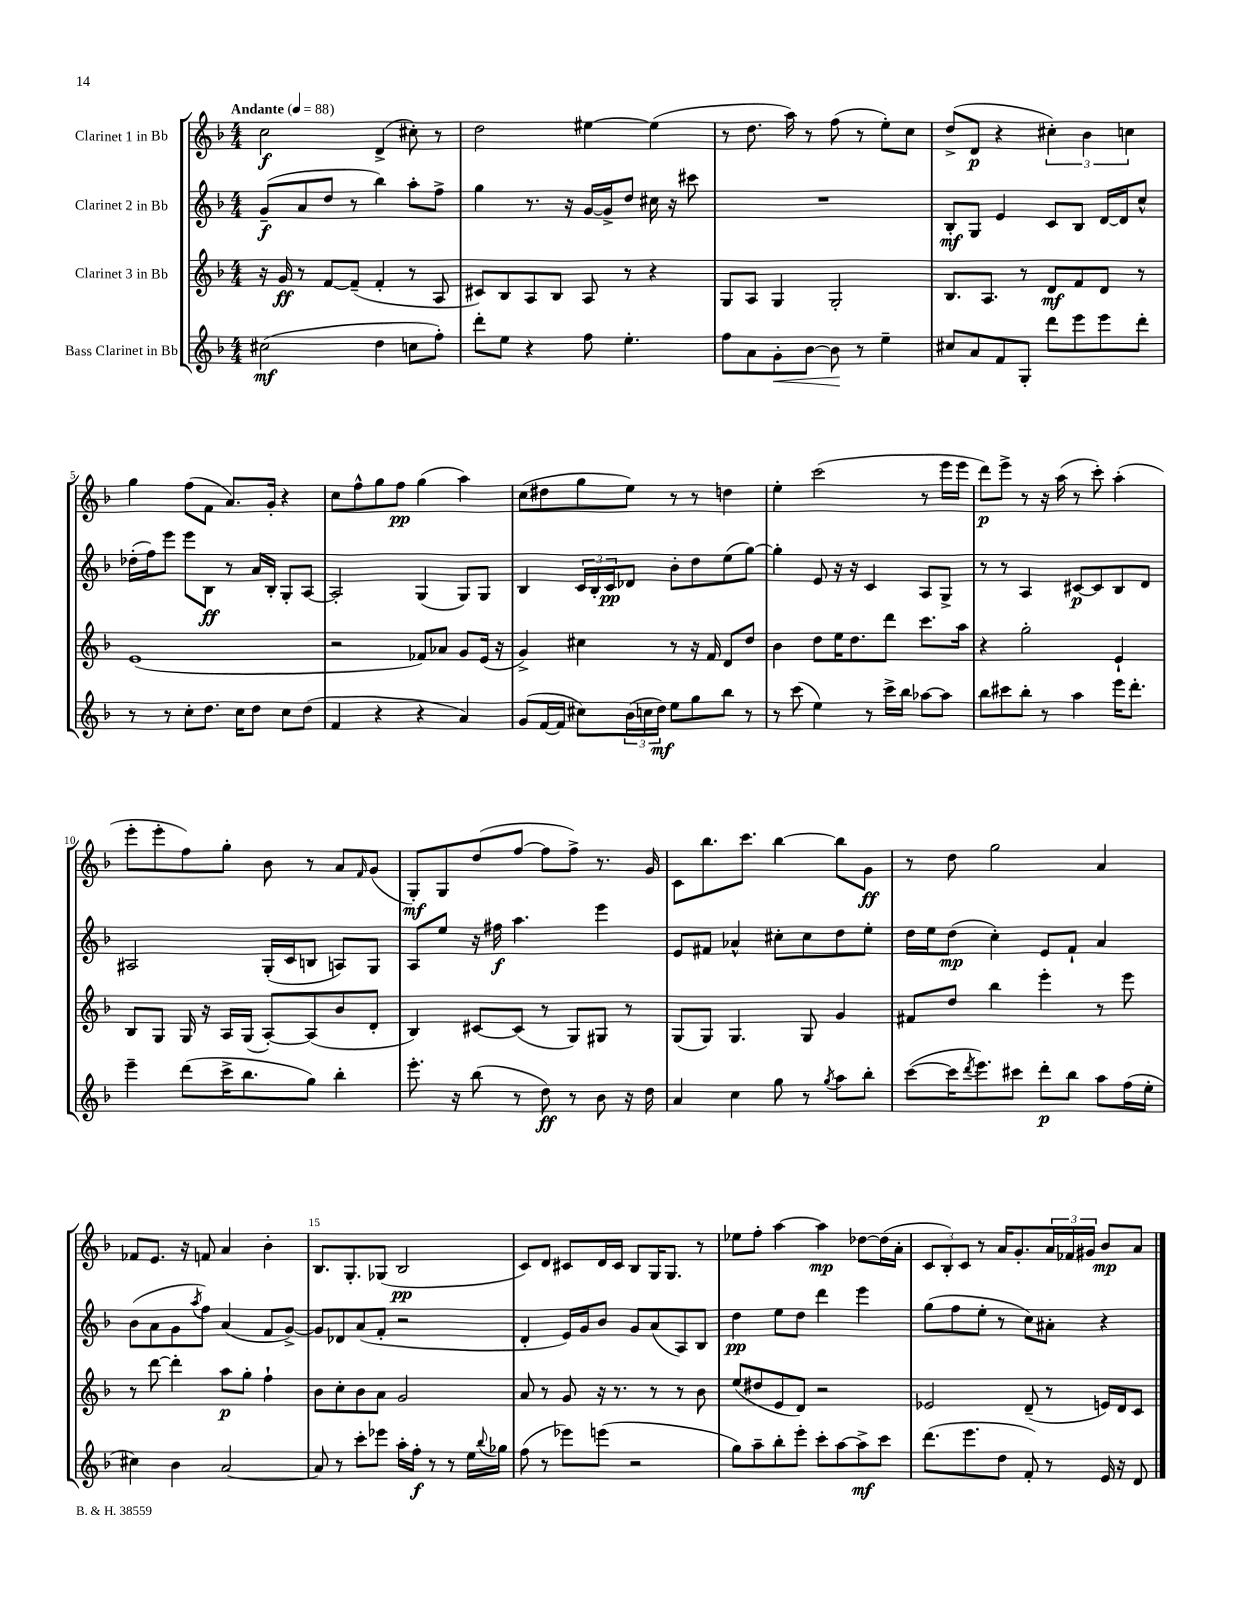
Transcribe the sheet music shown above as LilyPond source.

<<
\new StaffGroup <<
\new Staff = "s0" \with { instrumentName = "Clarinet 1 in Bb" } {
    \clef treble \key f \major \numericTimeSignature \time 4/4 \tempo "Andante" 4 = 88
    c''2\f d'4->( cis''8-.) r8 |
    d''2 eis''4~ eis''4( |
    r8 d''8. a''16) r8 f''8( r8 e''8-.) c''8 |
    d''8->( d'8\p r4 \tuplet 3/2 { cis''4-.) bes'4 c''4 } |
    g''4 f''8( f'8 a'8.) g'16-. r4 |
    c''8 f''8-^ g''8 f''8\pp g''4( a''4) |
    c''8( dis''8 g''8 e''8) r8 r8 d''4 |
    e''4-. c'''2( r8 e'''16 e'''16 |
    d'''8\p) e'''8-> r8 r16 a''16( r8 c'''8-.) a''4-.( |
    e'''8-. e'''8-. f''8) g''8-. bes'8 r8 a'8 \grace { f'16 } g'8( |
    g8-.\mf) g8 d''8( f''8~ f''8 f''8->) r8. g'16 |
    c'8 bes''8. c'''8. bes''4~ bes''8 g'8\ff |
    r8 d''8 g''2 a'4 |
    fes'8 e'8. r16 f'8 a'4 bes'4-. |
    bes8. g8.-. ges8( bes2\pp |
    c'8) d'8 cis'8 d'16 cis'16 bes8 g16 g8. r8 |
    ees''8 f''8-. a''4~ a''4\mp des''8~ des''16( a'16-. |
    \tuplet 3/2 { c'8 bes8-.) c'8 } r8 a'16 g'8.-. \tuplet 3/2 { a'16 fes'16 gis'16 } bes'8\mp a'8 \bar "|." |
}
\new Staff = "s1" \with { instrumentName = "Clarinet 2 in Bb" } {
    \clef treble \key f \major \numericTimeSignature \time 4/4
    g'8--\f( a'8 d''8 r8 bes''4) a''8-. f''8-> |
    g''4 r8. r16 g'16~ g'16-> d''8 cis''16 r16 cis'''8 |
    R1 |
    bes8-.\mf g8 e'4 c'8 bes8 d'16~ d'16 c''8-^ |
    des''16-.( f''16) e'''8 e'''8 bes8\ff r8 a'16 bes16-. g8-. a8~ |
    a2-. g4( g8) g8 |
    bes4 \tuplet 3/2 { c'16 bes16-. c'16\pp } des'8 bes'8-. d''8 e''8( g''8~) |
    g''4-. e'8 r16 r16 c'4 a8 g8-> |
    r8 r8 a4 cis'8~\p cis'8 bes8 d'8 |
    ais2 g16-.( c'16 b8 a8) g8 |
    a8 e''8 r16 fis''16\f a''4. e'''4 |
    e'8 fis'8 aes'4-^ cis''8-. cis''8 d''8 e''8-. |
    d''16 e''16 d''8\mp( c''4-.) e'8 f'8-! a'4 |
    bes'8( a'8 g'8 \acciaccatura { a''8 } f''8) a'4( f'8 g'8~->) |
    g'8 des'8 a'8( f'8-. r2 |
    d'4-. e'16) g'16 bes'8 g'8 a'8( a8) bes8 |
    d''4\pp e''8 d''8 d'''4 e'''4 |
    g''8( f''8 e''8-. r8 c''8) ais'8-. r4 \bar "|." |
}
\new Staff = "s2" \with { instrumentName = "Clarinet 3 in Bb" } {
    \clef treble \key f \major \numericTimeSignature \time 4/4
    r16 g'16\ff r8 f'8~ f'8--( f'4-. r8 a8 |
    cis'8) bes8 a8 bes8 a8 r8 r4 |
    g8 a8 g4 g2-. |
    bes8. a8. r8 d'8\mf f'8 d'8 r8 |
    e'1( |
    r2 fes'8) aes'8 g'8 e'16( r16 |
    g'4->) cis''4 r8 r16 f'16 d'8 d''8 |
    bes'4 d''8 e''16 d''8. d'''8 c'''8. a''16 |
    r4 g''2-. e'4-! |
    bes8 g8 g16 r16 a16 g16( a8~-.) a8( bes'8 d'8-. |
    bes4) cis'8~ cis'8( r8 g8) gis8 r8 |
    g8( g8) g4. g8 g'4 |
    fis'8 d''8 bes''4 e'''4-. r8 e'''8 |
    r8 d'''8~ d'''4-. a''8\p g''8-. f''4-! |
    bes'8 c''8-. bes'8 a'8 g'2 |
    a'8 r8 g'8 r16 r8. r8 r8 bes'8 |
    e''8( dis''8 e'8 d'8) r2 |
    ees'2 d'8--( r8 e'16) d'16 c'8 \bar "|." |
}
\new Staff = "s3" \with { instrumentName = "Bass Clarinet in Bb" } {
    \clef treble \key f \major \numericTimeSignature \time 4/4
    cis''2\mf( d''4 c''8 f''8-.) |
    d'''8-. e''8 r4 f''8 e''4.-. |
    f''8 a'8 g'8-.\< bes'8~ bes'8\! r8 e''4-- |
    cis''8 a'8 f'8 g8-. d'''8 e'''8 e'''8 d'''8-. |
    r8 r8 c''8-. d''8. c''16 d''8 c''8 d''8( |
    f'4 r4 r4 a'4) |
    g'8( f'16~ f'16 cis''8) \tuplet 3/2 { bes'16( c''16 d''16\mf) } e''8 g''8 bes''8 r8 |
    r8 c'''8( e''4) r8 c'''16-> bes''16 aes''8~ aes''8 |
    bes''8 cis'''8 bes''8-. r8 a''4 e'''16 d'''8.-. |
    e'''4-- d'''8( c'''16-> bes''8. g''8) bes''4-. |
    e'''8.-. r16 bes''8( r8 d''8\ff) r8 bes'8 r16 d''16 |
    a'4 c''4 g''8 r8 \acciaccatura { g''8 } a''8 bes''8-. |
    c'''8~( c'''16 \acciaccatura { d'''8 } e'''8.) cis'''8 d'''8-.\p bes''8 a''8 f''16( e''16-. |
    cis''4) bes'4 a'2~ |
    a'8 r8 c'''8-. ees'''8 a''16-. f''16-.\f r8 r8 e''16 \appoggiatura { bes''8 } ges''16 |
    f''8( r8 ees'''8) e'''8( r2 |
    g''8) a''8-- bes''8-. e'''8-. c'''8-. a''8~ a''8->\mf c'''8 |
    d'''8.( e'''8. d''8 f'8-.) r8 e'16 r16 d'8 \bar "|." |
}
>>
>>
\layout { \context { \Score \override BarNumber.break-visibility = ##(#f #t #t) barNumberVisibility = #(every-nth-bar-number-visible 5) } }
